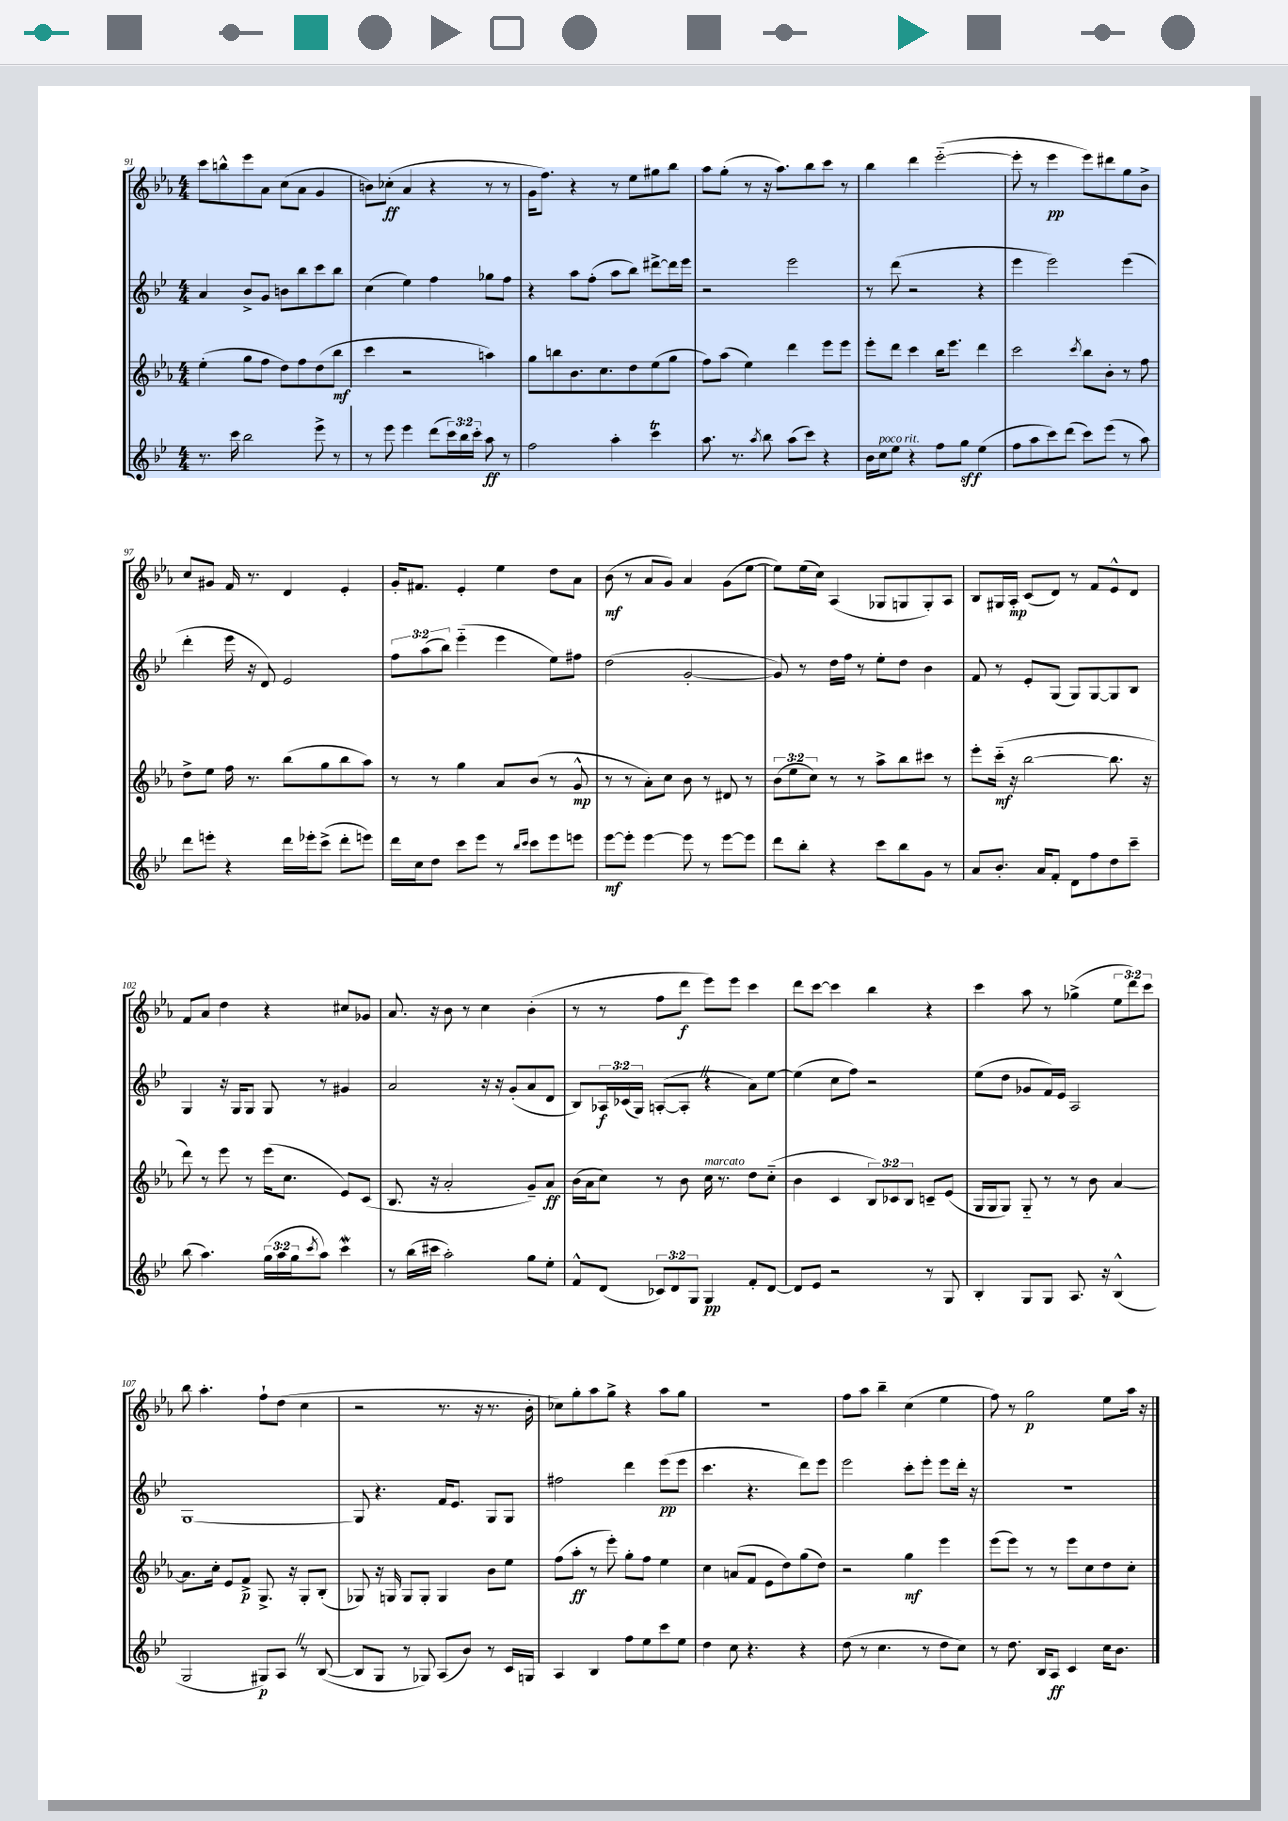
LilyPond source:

<<
\new StaffGroup <<
\new Staff = "s0" {
    \clef treble \key ees \major \numericTimeSignature \time 4/4 \override Staff.TupletNumber.text = #tuplet-number::calc-fraction-text
    c'''8 b''8-^ ees'''8 aes'8 c''8( aes'8 g'4 |
    b'8) ces''8-.\ff( aes'4 r4 r8 r8 |
    g'16 f''8.) r4 r8 ees''8 gis''8 bes''8 |
    aes''8 g''8-.( r8 r16 aes''8.) bes''8 c'''8 r8 |
    bes''4 d'''4 ees'''2~-_( |
    ees'''8-. r8 ees'''4\pp ees'''8) dis'''8 g''8 bes'8-> |
    c''8 gis'8 f'16 r8. d'4 ees'4-. |
    g'16-. fis'8. ees'4-. ees''4 d''8 aes'8 |
    bes'8\mf( r8 aes'8 g'8) aes'4 g'8( ees''8~ |
    ees''8) ees''16( c''16) aes4( ges8 g8 g8-.) aes8 |
    bes8 gis16 aes16-.\mp c'8( d'8) r8 f'8 ees'8-^ d'8 |
    f'8 aes'8 d''4 r4 cis''8 ges'8 |
    aes'8. r16 bes'8 r8 c''4 bes'4-.( |
    r8 r8 f''8 d'''8\f ees'''8) ees'''8 c'''4 |
    d'''8 c'''8~ c'''4 bes''4 r4 |
    c'''4 aes''8 r8 ges''4->( \tuplet 3/2 { ees''8 d'''8) c'''8 } |
    bes''8 aes''4.-. f''8-! d''8( c''4 |
    r2 r8. r16 r8. bes'16-. |
    ces''8) g''8-. aes''8 g''8-> r4 aes''8 g''8 |
    R1 |
    f''8 aes''8 bes''4-- c''4( ees''4 |
    f''8) r8 g''2\p ees''8 aes''16 r16 \bar "|." |
}
\new Staff = "s1" {
    \clef treble \key bes \major \numericTimeSignature \time 4/4 \override Staff.TupletNumber.text = #tuplet-number::calc-fraction-text
    a'4 bes'8-> g'8 b'8 bes''8 c'''8 bes''8 |
    c''4( ees''4) f''4 ges''8 f''8 |
    r4 a''8 f''8-.( a''8 bes''8) dis'''8~-> dis'''16 ees'''16 |
    r2 ees'''2 |
    r8 d'''8( r2 r4 |
    ees'''4 ees'''2) ees'''4( |
    d'''4-. ees'''16 r16 d'8) ees'2 |
    \tuplet 3/2 { f''8 a''8( bes''8) } ees'''4-_( ees'''4 ees''8) fis''8 |
    d''2( g'2~-. |
    g'8) r8 d''16 f''16 r8 ees''8-. d''8 bes'4 |
    f'8 r8 ees'8-. g8( g8) g8~ g8 bes8 |
    g4 r16 g16 g8 g8 r8 gis'4 |
    a'2 r16 r16 g'8-.( a'8 d'8 |
    bes8) \tuplet 3/2 { aes16\f ces'16( g16) } a8~-.( a8-. \once \override BreathingSign.text = \markup { \musicglyph "scripts.caesura.straight" } \breathe r4 a'8) ees''8~ |
    ees''4( c''8 f''8) r2 |
    ees''8( d''8 ges'8 f'16) ees'16 a2 |
    g1~ |
    g8 r4. f'16 ees'8. g8 g8 |
    fis''2 d'''4 ees'''8\pp( ees'''8 |
    c'''4. r4. d'''8) ees'''8 |
    ees'''2 c'''8-. ees'''8-. ees'''8 d'''16-. r16 |
    R1 \bar "|." |
}
\new Staff = "s2" {
    \clef treble \key ees \major \numericTimeSignature \time 4/4 \override Staff.TupletNumber.text = #tuplet-number::calc-fraction-text
    ees''4-.( g''8 f''8 d''8) f''8 d''8( bes''8\mf |
    c'''4 r2 a''4) |
    g''8 b''8 bes'8. c''8. d''8 ees''8( g''8 |
    f''8) aes''8( ees''4) d'''4 ees'''8 ees'''8 |
    ees'''8-. d'''8 c'''4 bes''16 ees'''8. d'''4 |
    c'''2 \acciaccatura { c'''8 } bes''8 bes'8-. r8 f''8 |
    d''8-> ees''8 f''16 r8. bes''8( g''8 bes''8 aes''8) |
    r8 r8 g''4 aes'8 bes'8( r8 g'8-^\mp |
    r8 r8 aes'8-.) c''8 bes'8 r8 dis'8 r8 |
    \tuplet 3/2 { bes'8( ees''8 c''8) } r8 r8 aes''8-> bes''8 cis'''8 r8 |
    ees'''8-. c'''16-_\mf( r16 bes''2~ bes''8. r16 |
    d'''8) r8 ees'''8 r8 ees'''16( c''8. ees'8) c'8( |
    bes8. r16 aes'2-. g'8--) aes'8\ff |
    bes'16( aes'16 c''8) r8 bes'8 c''16^\markup { \italic "marcato" } r8. d''8 c''8-_( |
    bes'4 c'4 \tuplet 3/2 { bes8) ces'8 bes8 } c'8-- ees'8( |
    g16 g16 g8) g8-_ r8 r8 bes'8 aes'4~ |
    aes'8. c''16-. ees'8 f'8->\p g8.-> r16 g8-. bes8-.( |
    ges8) r16 g16 g8 g8-. g4 bes'8 ees''8 |
    f''8( aes''8-.\ff r8 ees'''8-.) g''8-. f''8 ees''4 |
    c''4 a'8( f'8 ees'8 d''8) g''8( d''8) |
    r2 g''4\mf ees'''4 |
    ees'''8( ees'''8) r8 r8 ees'''8 c''8 d''8 c''8-. \bar "|." |
}
\new Staff = "s3" {
    \clef treble \key bes \major \numericTimeSignature \time 4/4 \override Staff.TupletNumber.text = #tuplet-number::calc-fraction-text
    r8. c'''16 bes''2 ees'''8-> r8 |
    r8 ees'''8 ees'''4 d'''8( \tuplet 3/2 { c'''16) bes''16 c'''16-. } a''8\ff r8 |
    f''2 a''4-. c'''4\trill |
    a''8. r8. \acciaccatura { a''8 } bes''8 a''8( c'''8) r4 |
    bes'16 c''16^\markup { \italic "poco rit." } ees''8 r4 f''8 g''8\sff ees''4( |
    f''8 a''8 c'''8) d'''8( c'''8) ees'''8( r8 a''8) |
    d'''8 e'''8-. r4 d'''16 ees'''16-. c'''8->( d'''8-. e'''8) |
    d'''16 c''16 d''8 c'''8 ees'''8 r8 \grace { bes''16 c'''16 } c'''8 ees'''8 e'''8 |
    ees'''8~\mf ees'''8-. ees'''4~ ees'''8 r8 ees'''8~ ees'''8 |
    d'''8 bes''8-. r4 c'''8 bes''8 g'8 r8 |
    a'8 bes'8.-. a'16 f'8-. d'8 f''8 d''8 c'''8-- |
    bes''8( a''4.) \tuplet 3/2 { g''16( a''16 g''16 } \acciaccatura { c'''8 } a''8) c'''4\mordent |
    r8 bes''16( cis'''16 a''2-.) g''8 ees''8-. |
    f'8-^ d'8( \tuplet 3/2 { ces'8) d'8 g8 } g4\pp f'8-. d'8~ |
    d'8 ees'8 r2 r8 g8 |
    bes4-. g8 g8 a8. r16 bes4-^( |
    g2 gis8\p) a8 \once \override BreathingSign.text = \markup { \musicglyph "scripts.caesura.straight" } \breathe r8 bes8~( |
    bes8 g8 r8 ges8) a8( bes'8) r8 c'16 g16 |
    a4 bes4 f''8 ees''8 c'''8 ees''8 |
    d''4 c''8 r4. r4 |
    d''8( r8 c''4. r8 d''8 c''8) |
    r8 d''8. bes16 a8\ff c'4 c''16 bes'8. \bar "|." |
}
>>
>>
\layout { \context { \Score currentBarNumber = #91 } }
